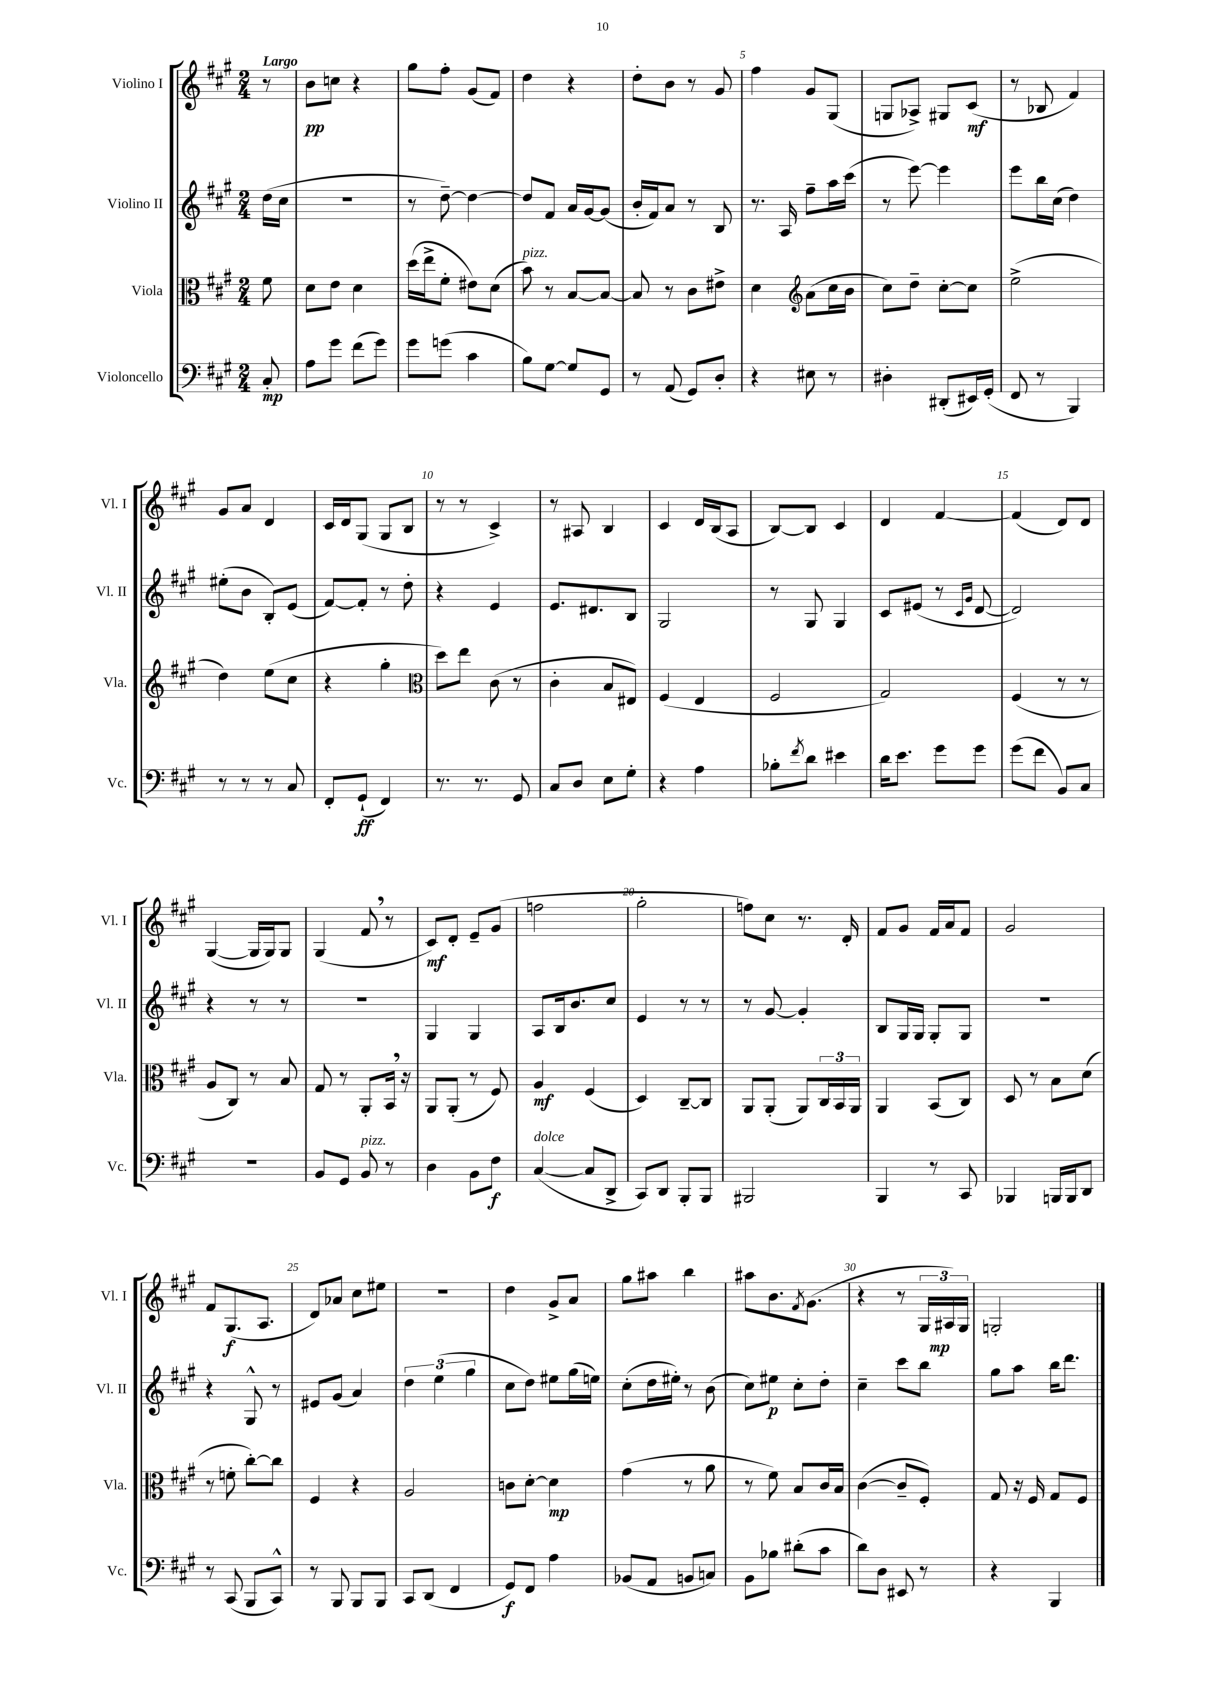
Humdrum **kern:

**kern	**dynam	**kern	**dynam	**kern	**dynam	**kern	**dynam
*part4	*part4	*part3	*part3	*part2	*part2	*part1	*part1
*staff4	*staff4	*staff3	*staff3	*staff2	*staff2	*staff1	*staff1
*I"Violoncello	*	*I"Viola	*	*I"Violino II	*	*I"Violino I	*
*I'Vc.	*	*I'Vla.	*	*I'Vl. II	*	*I'Vl. I	*
*clefF4	*	*clefC3	*	*clefG2	*	*clefG2	*
*k[f#c#g#]	*	*k[f#c#g#]	*	*k[f#c#g#]	*	*k[f#c#g#]	*
*M2/4	*	*M2/4	*	*M2/4	*	*M2/4	*
=	=	=	=	=	=	=	=
!	!	!	!	!	!	!LO:TX:a:B:t=Largo	!
8C#'/	mp	8f#\	.	(16dd\LL	.	8r	.
.	.	.	.	16cc#\JJ	.	.	.
=1	=1	=1	=1	=1	=1	=1	=1
8A\L	.	8d\L	.	2r	.	8b\L	pp
8g#\J	.	8e\J	.	.	.	8ccn\J	.
(8f#\L	.	4d\	.	.	.	4r	.
8g#\J)	.	.	.	.	.	.	.
=2	=2	=2	=2	=2	=2	=2	=2
8g#\L	.	(16dd\LL	.	8r	.	8gg#\L	.
.	.	16ee^\J	.	.	.	.	.
(8gn\J	.	8f#'\J	.	[8dd~\)	.	8ff#'\J	.
4c#\	.	8e#X\L)	.	4dd\_	.	(8g#/L	.
.	.	(8d\J	.	.	.	8f#/J)	.
=3	=3	=3	=3	=3	=3	=3	=3
!	!	!LO:TX:a:i:t=pizz.	!	!	!	!	!
8B\L)	.	8b\)	.	8dd/L]	.	4dd\	.
[8G#\J	.	8r	.	8f#/J	.	.	.
8G#/L]	.	[8B/L	.	16a/LL	.	4r	.
.	.	.	.	[16g#/J	.	.	.
8GG#/J	.	8B/J_	.	(8g#/J]	.	.	.
=4	=4	=4	=4	=4	=4	=4	=4
8r	.	8B/]	.	16b'/LL	.	8dd'\L	.
.	.	.	.	16f#/J)	.	.	.
(8AA/	.	8r	.	8a/J	.	8b\J	.
8GG#/L)	.	8c#\L	.	8r	.	8r	.
8D'/J	.	8e#X^\J	.	8B/	.	8g#/	.
=5	=5	=5	=5	=5	=5	=5	=5
4r	.	4d\	.	8.r	.	4ff#\	.
.	.	.	.	16A/	.	.	.
*	*	*clefG2	*	*	*	*	*
8E#X\	.	(8a\L	.	8ff#~\L	.	8g#/L	.
8r	.	16cc#\L	.	16aa\L	.	(8G#/J	.
.	.	16b\JJ	.	(16ccc#\JJ	.	.	.
=6	=6	=6	=6	=6	=6	=6	=6
4D#X'\	.	8cc#\L)	.	8r	.	8Gn/L	.
.	.	8dd~\J	.	[8eee\)	.	8A-X^/J)	.
(8DD#X'/L	.	[8cc#'\L	.	4eee\]	.	8G#X/L	.
16EE#X/L)	.	8cc#\J]	.	.	.	(8c#/J	mf
(16GG#'/JJ	.	.	.	.	.	.	.
=7	=7	=7	=7	=7	=7	=7	=7
8FF#/	.	(2ee^\	.	8eee\L	.	8r	.
8r	.	.	.	16bb\L	.	8B-X/	.
.	.	.	.	(16cc#\JJ	.	.	.
4BBB/)	.	.	.	4dd\)	.	4f#/)	.
!!LO:LB:g=z
=8	=8	=8	=8	=8	=8	=8	=8
8r	.	4dd\)	.	(8ee#X'\L	.	8g#/L	.
8r	.	.	.	8b\J	.	8a/J	.
8r	.	(8ee\L	.	8B'/L)	.	4d/	.
8C#/	.	8cc#\J	.	(8e/J	.	.	.
=9	=9	=9	=9	=9	=9	=9	=9
8FF#'/L	.	4r	.	[8f#/L)	.	16c#/LL	.
.	.	.	.	.	.	16d/J	.
(8GG#`/J	ff	.	.	8f#'/J]	.	(8G#/J	.
4FF#/)	.	4gg#'\	.	8r	.	8G#/L	.
.	.	.	.	8dd'\	.	8B/J	.
=10	=10	=10	=10	=10	=10	=10	=10
*	*	*clefC3	*	*	*	*	*
8.r	.	8dd\L)	.	4r	.	8r	.
.	.	8ee\J	.	.	.	8r	.
8.r	.	.	.	.	.	.	.
.	.	(8c#\	.	4e/	.	4c#^/)	.
8GG#/	.	8r	.	.	.	.	.
=11	=11	=11	=11	=11	=11	=11	=11
8C#/L	.	4c#'\	.	8.e/L	.	8r	.
8D/J	.	.	.	.	.	8A#X/	.
.	.	.	.	8.d#X/	.	.	.
8E\L	.	8B/L	.	.	.	4B/	.
8G#'\J	.	8E#X/J)	.	8B/J	.	.	.
=12	=12	=12	=12	=12	=12	=12	=12
4r	.	(4F#/	.	2G#/	.	4c#/	.
4A\	.	4E/	.	.	.	16d/LL	.
.	.	.	.	.	.	(16B/J	.
.	.	.	.	.	.	8A/J	.
=13	=13	=13	=13	=13	=13	=13	=13
8B-X'\L	.	2F#/	.	8r	.	[8B/L)	.
8qf#/	.	.	.	.	.	.	.
8d\J	.	.	.	8G#/	.	8B/J]	.
4e#X\	.	.	.	4G#/	.	4c#/	.
=14	=14	=14	=14	=14	=14	=14	=14
16d\KL	.	2G#/)	.	8c#/L	.	4d/	.
8.e\J	.	.	.	.	.	.	.
.	.	.	.	(8e#X/J	.	.	.
8g#\L	.	.	.	8r	.	[4f#/	.
.	.	.	.	16qqc#/LL	.	.	.
.	.	.	.	16qqg#/JJ	.	.	.
8g#\J	.	.	.	[8d/	.	.	.
=15	=15	=15	=15	=15	=15	=15	=15
(8g#\L	.	(4F#/	.	2d/])	.	(4f#/]	.
8f#\J	.	.	.	.	.	.	.
8BB/L)	.	8r	.	.	.	8d/L)	.
8C#/J	.	8r	.	.	.	8d/J	.
!!LO:LB:g=z
=16	=16	=16	=16	=16	=16	=16	=16
2r	.	8A/L	.	4r	.	([4G#/	.
.	.	8C#/J)	.	.	.	.	.
.	.	8r	.	8r	.	16G#/LL]	.
.	.	.	.	.	.	16G#/J)	.
.	.	8B/	.	8r	.	8G#/J	.
=17	=17	=17	=17	=17	=17	=17	=17
8BB/L	.	8G#/	.	2r	.	(4G#/	.
8GG#/J	.	8r	.	.	.	.	.
!LO:TX:a:i:t=pizz.	!	!	!	!	!	!	!
8BB/	.	8AA'/L	.	.	.	8f#,/	.
8r	.	16BB,/Jk	.	.	.	8r	.
.	.	16r	.	.	.	.	.
=18	=18	=18	=18	=18	=18	=18	=18
4D\	.	8AA/L	.	4G#/	.	8c#/L)	mf
.	.	(8AA'/J	.	.	.	8d'/J	.
8BB\L	.	8r	.	4G#/	.	8e~/L	.
8F#\J	f	8F#/)	.	.	.	(8g#/J	.
=19	=19	=19	=19	=19	=19	=19	=19
!LO:TX:a:i:t=dolce	!	!	!	!	!	!	!
([4C#/	.	4A/	mf	8A/L	.	2ffn\	.
.	.	.	.	16B/k	.	.	.
.	.	.	.	8.b/	.	.	.
8C#/L]	.	(4F#/	.	.	.	.	.
8DD^/J	.	.	.	8cc#/J	.	.	.
=20	=20	=20	=20	=20	=20	=20	=20
8CC#/L)	.	4D/)	.	4e/	.	2gg#'\	.
8DD/J	.	.	.	.	.	.	.
8BBB'/L	.	[8C#~/L	.	8r	.	.	.
8BBB/J	.	8C#/J]	.	8r	.	.	.
=21	=21	=21	=21	=21	=21	=21	=21
2BBB#X/	.	8AA/L	.	8r	.	8ffn\L)	.
.	.	(8AA'/J	.	[8g#/	.	8cc#\J	.
.	.	8AA/L)	.	4g#'/]	.	8.r	.
.	.	24C#/L	.	.	.	.	.
.	.	24BB/	.	.	.	.	.
.	.	.	.	.	.	16d'/	.
.	.	24AA/JJ	.	.	.	.	.
=22	=22	=22	=22	=22	=22	=22	=22
4BBB/	.	4AA/	.	8B/L	.	8f#/L	.
.	.	.	.	16G#/L	.	8g#/J	.
.	.	.	.	16G#/JJ	.	.	.
8r	.	(8BB/L	.	8G#'/L	.	16f#/LL	.
.	.	.	.	.	.	16a/J	.
8CC#/	.	8C#/J)	.	8G#/J	.	8f#/J	.
=23	=23	=23	=23	=23	=23	=23	=23
4BBB-X/	.	8D/	.	2r	.	2g#/	.
.	.	8r	.	.	.	.	.
16BBBn/LL	.	8B\L	.	.	.	.	.
16BBB/J	.	.	.	.	.	.	.
8DD/J	.	(8d\J	.	.	.	.	.
!!LO:LB:g=z
=24	=24	=24	=24	=24	=24	=24	=24
8r	.	8r	.	4r	.	8f#/L	.
(8CC#/	.	8fn'\	.	.	.	(8.G#/	f
8BBB/L	.	[8cc#'\L)	.	8G#^^/	.	.	.
.	.	.	.	.	.	8.A/J	.
8CC#^^/J)	.	8cc#\J]	.	8r	.	.	.
=25	=25	=25	=25	=25	=25	=25	=25
8r	.	4F#/	.	8e#X/L	.	8d/L)	.
8BBB/	.	.	.	(8g#/J	.	8a-X/J	.
8BBB/L	.	4r	.	4a/)	.	8cc#\L	.
8BBB/J	.	.	.	.	.	8ee#X\J	.
=26	=26	=26	=26	=26	=26	=26	=26
8CC#/L	.	2A/	.	6dd\	.	2r	.
(8DD/J	.	.	.	.	.	.	.
.	.	.	.	(6ee\	.	.	.
4FF#/	.	.	.	.	.	.	.
.	.	.	.	6gg#\	.	.	.
=27	=27	=27	=27	=27	=27	=27	=27
8GG#/L)	f	8cn\L	.	8cc#\L	.	4dd\	.
8FF#/J	.	[8d'\J	.	8dd\J)	.	.	.
4A\	.	4d\]	mp	8ee#X\L	.	8g#^/L	.
.	.	.	.	(16gg#\L	.	8a/J	.
.	.	.	.	16een\JJ)	.	.	.
=28	=28	=28	=28	=28	=28	=28	=28
(8BB-X/L	.	(4g#\	.	(8cc#'\L	.	8gg#\L	.
8AA/J	.	.	.	16dd\L	.	8aa#X\J	.
.	.	.	.	16ee#X'\JJ)	.	.	.
8BBn/L	.	8r	.	8r	.	4bb\	.
8Cn/J)	.	8a\	.	(8b\	.	.	.
=29	=29	=29	=29	=29	=29	=29	=29
8BB\L	.	8r	.	8cc#\L)	.	8aa#X\L	.
8B-X\J	.	8f#\)	.	8ee#X\J	p	8.b\	.
(8d#X'\L	.	8B/L	.	8cc#'\L	.	.	.
.	.	.	.	.	.	8qf#/	.
.	.	.	.	.	.	(8.g#\J	.
8c#\J	.	16c#/L	.	8dd'\J	.	.	.
.	.	16B/JJ	.	.	.	.	.
=30	=30	=30	=30	=30	=30	=30	=30
8d\L)	.	([4c#\	.	4cc#~\	.	4r	.
8D\J	.	.	.	.	.	.	.
8EE#X/	.	8c#~/L]	.	8ccc#\L	.	8r	.
8r	.	8F#'/J)	.	8bb\J	.	24G#/LL	.
.	.	.	.	.	.	24A#X/)	mp
.	.	.	.	.	.	24G#/JJ	.
=31	=31	=31	=31	=31	=31	=31	=31
4r	.	8G#/	.	8gg#\L	.	2Gn'/	.
.	.	16r	.	8aa\J	.	.	.
.	.	16F#/	.	.	.	.	.
4BBB/	.	8G#/L	.	16bb\KL	.	.	.
.	.	.	.	8.ddd\J	.	.	.
.	.	8F#/J	.	.	.	.	.
==	==	==	==	==	==	==	==
*-	*-	*-	*-	*-	*-	*-	*-
